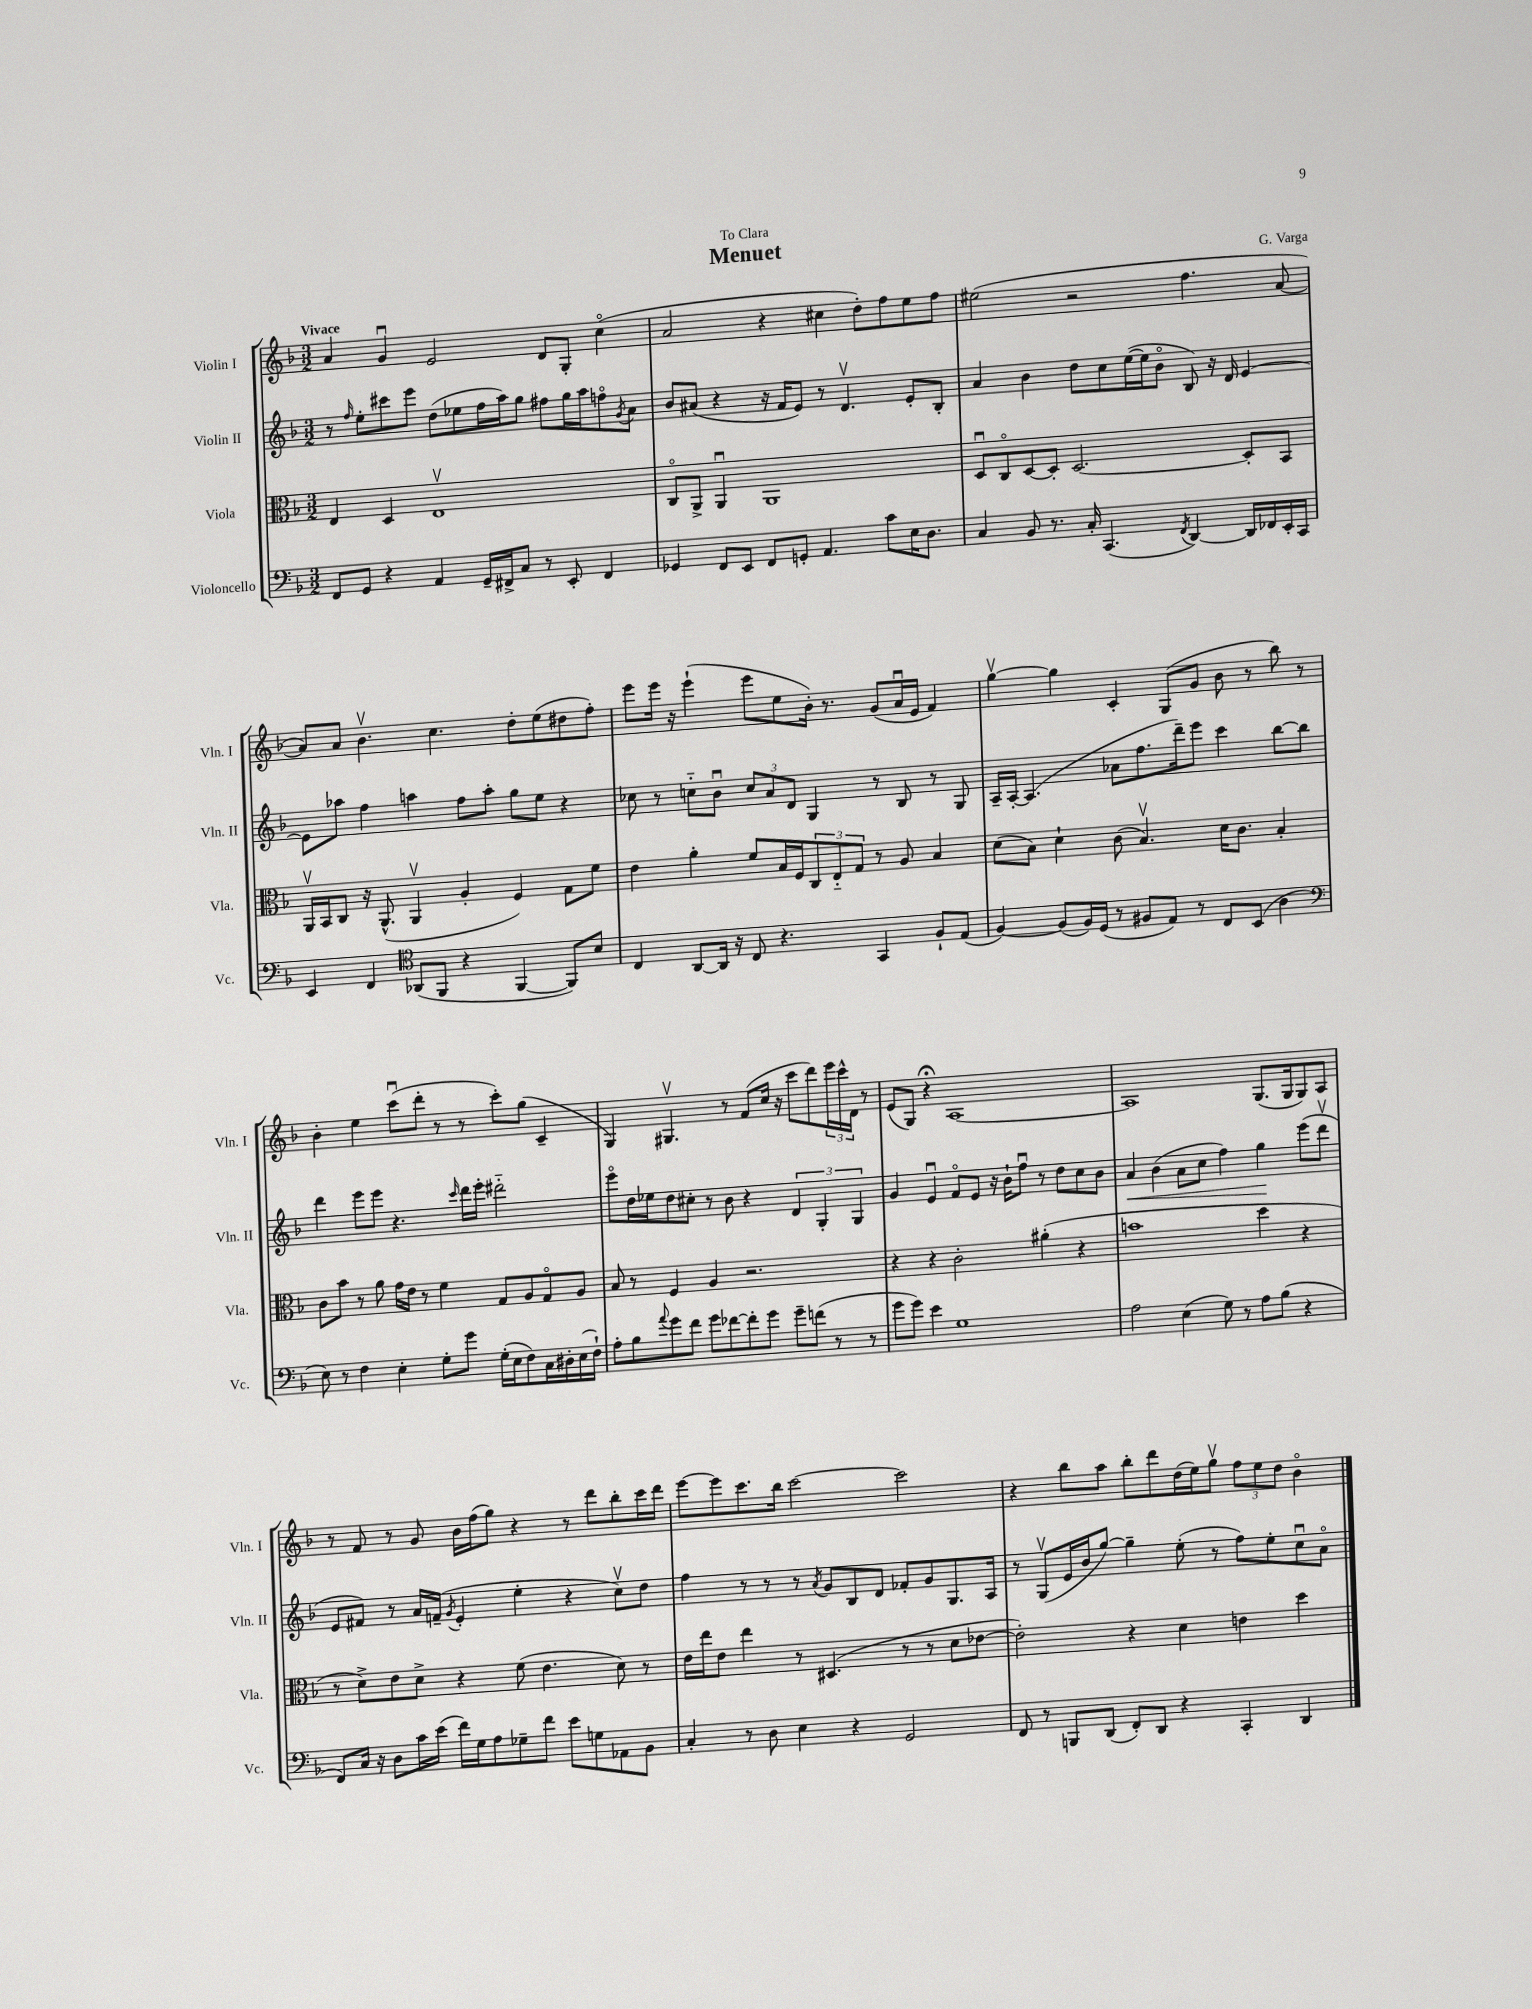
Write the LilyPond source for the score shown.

\header { title = "Menuet" composer = "G. Varga" dedication = "To Clara" }
<<
\new StaffGroup <<
\new Staff = "s0" \with { instrumentName = "Violin I" shortInstrumentName = "Vln. I" } {
    \clef treble \key f \major \numericTimeSignature \time 3/2 \tempo "Vivace"
    a'4 g'4\downbow e'2 d'8 g8-. c''4\flageolet( |
    a'2 r4 cis''4 d''8-.) f''8 e''8 f''8 |
    eis''2( r2 f''4. a'8~ |
    a'8) a'8 bes'4.\upbow c''4. d''8-. e''8( dis''8 f''8-.) |
    e'''8 e'''16 r16 e'''4-!( e'''8 e''8 bes'16-.) r8. g'8( a'16\downbow e'16 f'4) |
    g''4~\upbow g''4 c'4-. g8( g'8 bes'8 r8 bes''8) r8 |
    bes'4-. e''4 c'''8\downbow( d'''8-. r8 r8 c'''8-.) g''8( c'4-- |
    g4) gis4.\upbow r8 f'8( c''16 r16 c'''8 d'''8) \tuplet 3/2 { e'''16 c'''16-^ d'16 } r8 |
    e'8( g8) r4\fermata a1~ |
    a1 g8.( g16 g8) a8 |
    r8 f'8 r8 g'8 bes'16 f''16( g''8) r4 r8 d'''8 bes''8-. c'''16 d'''16 |
    e'''8~ e'''8 c'''8. bes''16 c'''2~ c'''2 |
    r4 bes''8 a''8 bes''8-. d'''8 d''16( e''16) g''8\upbow \tuplet 3/2 { f''8 e''8 d''8 } bes'4\flageolet \bar "|." |
}
\new Staff = "s1" \with { instrumentName = "Violin II" shortInstrumentName = "Vln. II" } {
    \clef treble \key f \major \numericTimeSignature \time 3/2
    r8 \grace { f''16 } e''8-. cis'''8 e'''8 d''8( ees''8 f''16 a''16) g''8 fis''8 g''16 a''16 f''8\flageolet \acciaccatura { g'8 } a'8 |
    bes'8 ais'8( r4 r16 f'16 e'8) r8 d'4.\upbow e'8-. bes8-. |
    a'4 bes'4 d''8 c''8 e''16~( e''16 bes'8\flageolet bes8) r16 d'16 e'4~ |
    e'8 aes''8 f''4 a''4 f''8 a''8-. g''8 e''8 r4 |
    ces''8 r8 c''8-_ bes'8\downbow \tuplet 3/2 { c''8 a'8 d'8 } g4 r8 bes8 r8 g8 |
    a16-- a16~-. a4.( aes'8 f''8. d'''16--) e'''8 c'''4 bes''8~ bes''8 |
    d'''4 e'''8 e'''8 r4. \grace { c'''16 } d'''16 e'''16-. dis'''2-_ |
    e'''8\flageolet d''16 ees''16 d''8 cis''8-. r8 bes'8 r4 \tuplet 3/2 { d'4 g4-. g4 } |
    g'4 e'4\downbow f'8\flageolet e'8 r16 bes'16-! f''8\downbow r8 d''8 c''8 bes'8 |
    a'4\< bes'4( a'8 c''8 f''4) g''4\! e'''8( d'''8\upbow |
    e'8 fis'8) r8 a'16 f'16--( \acciaccatura { g'8 } e'4-. e''4-. r4 c''8\upbow) d''8 |
    f''4 r8 r8 r8 \acciaccatura { a'8 } g'8 bes8 d'8 fes'8-. g'8 g8. a16 |
    r8 g8\upbow( e'16 bes'16 g''8~) g''4-- e''8-.( r8 f''8) e''8-. c''8\downbow a'8\flageolet \bar "|." |
}
\new Staff = "s2" \with { instrumentName = "Viola" shortInstrumentName = "Vla." } {
    \clef alto \key f \major \numericTimeSignature \time 3/2
    e4 d4 e1\upbow |
    c8\flageolet a,8-> a,4\downbow a,1 |
    d8\downbow c8\flageolet d8~ d8-. d2.~ d8-. bes,8 |
    a,16\upbow bes,16 c8 r16 a,8.-^( a,4\upbow a4-. f4) g8 f'8 |
    e'4 a'4-. f'8 bes16 f16 \tuplet 3/2 { c8 e8-_ g8 } r8 a8 bes4 |
    d'8( bes8) d'4-! c'8( bes4.\upbow) d'16 c'8. bes4-. |
    c'8 bes'8 r8 a'8 g'16 e'16 r8 f'4 g8 a8 g8\flageolet a8 |
    bes8 r8 f4 a4 r2. |
    r4 r4 c'2-. ais'4-.( r4 |
    b'1 d''4 r4 |
    r8 d'8->) e'8 d'8-> r4 f'8( e'4. d'8) r8 |
    e'16 e''16 e'8 e''4 r8 dis4.( r8 r8 d'8 ees'8~ |
    ees'2-.) r4 d'4 e'4 d''4 \bar "|." |
}
\new Staff = "s3" \with { instrumentName = "Violoncello" shortInstrumentName = "Vc." } {
    \clef bass \key f \major \numericTimeSignature \time 3/2
    f,8 g,8 r4 a,4 g,16-- fis,16-> c8 r8 e,8-. fis,4 |
    ges,4 f,8 e,8 f,8 g,8-. a,4. c'8 e16 d8. |
    c4 bes,8 r8. c16-. c,4.( \acciaccatura { f,8 } d,4~) d,16 fes,16 e,16-. c,16 |
    e,4 f,4 \clef tenor aes,8( f,8 r4 f,4~ f,8) bes8 |
    c4 a,8~ a,16 r16 c8 r4. g,4 f8-! e8( |
    f4~) f8( f16) d16( r8 fis8 e8) r8 c8 bes,8( a4 |
    \clef bass e8) r8 f4 e4-. g8-. g'8 g16-.( e16 f8) c16 dis16-. e16( f16-!) |
    a8-. bes8 \appoggiatura { a'8 } g'8 f'8 g'8 fes'8~ fes'8-. g'8 g'8-- f'8( r8 r8 |
    g'8 g'8) e'4 g1 |
    a2 e4( g8) r8 a8 bes8( r4 |
    f,8) c16 r16 d8 c'16 e'16( f'16) g16 a8 ges8-- f'8 e'8 g8 aes,8 bes,8 |
    c4-. r8 d8 e4 r4 g,2 |
    f,8 r8 b,,8 d,8( f,8-.) d,8 r4 c,4-. d,4 \bar "|." |
}
>>
>>
\layout { \context { \Score \remove "Bar_number_engraver" } }
